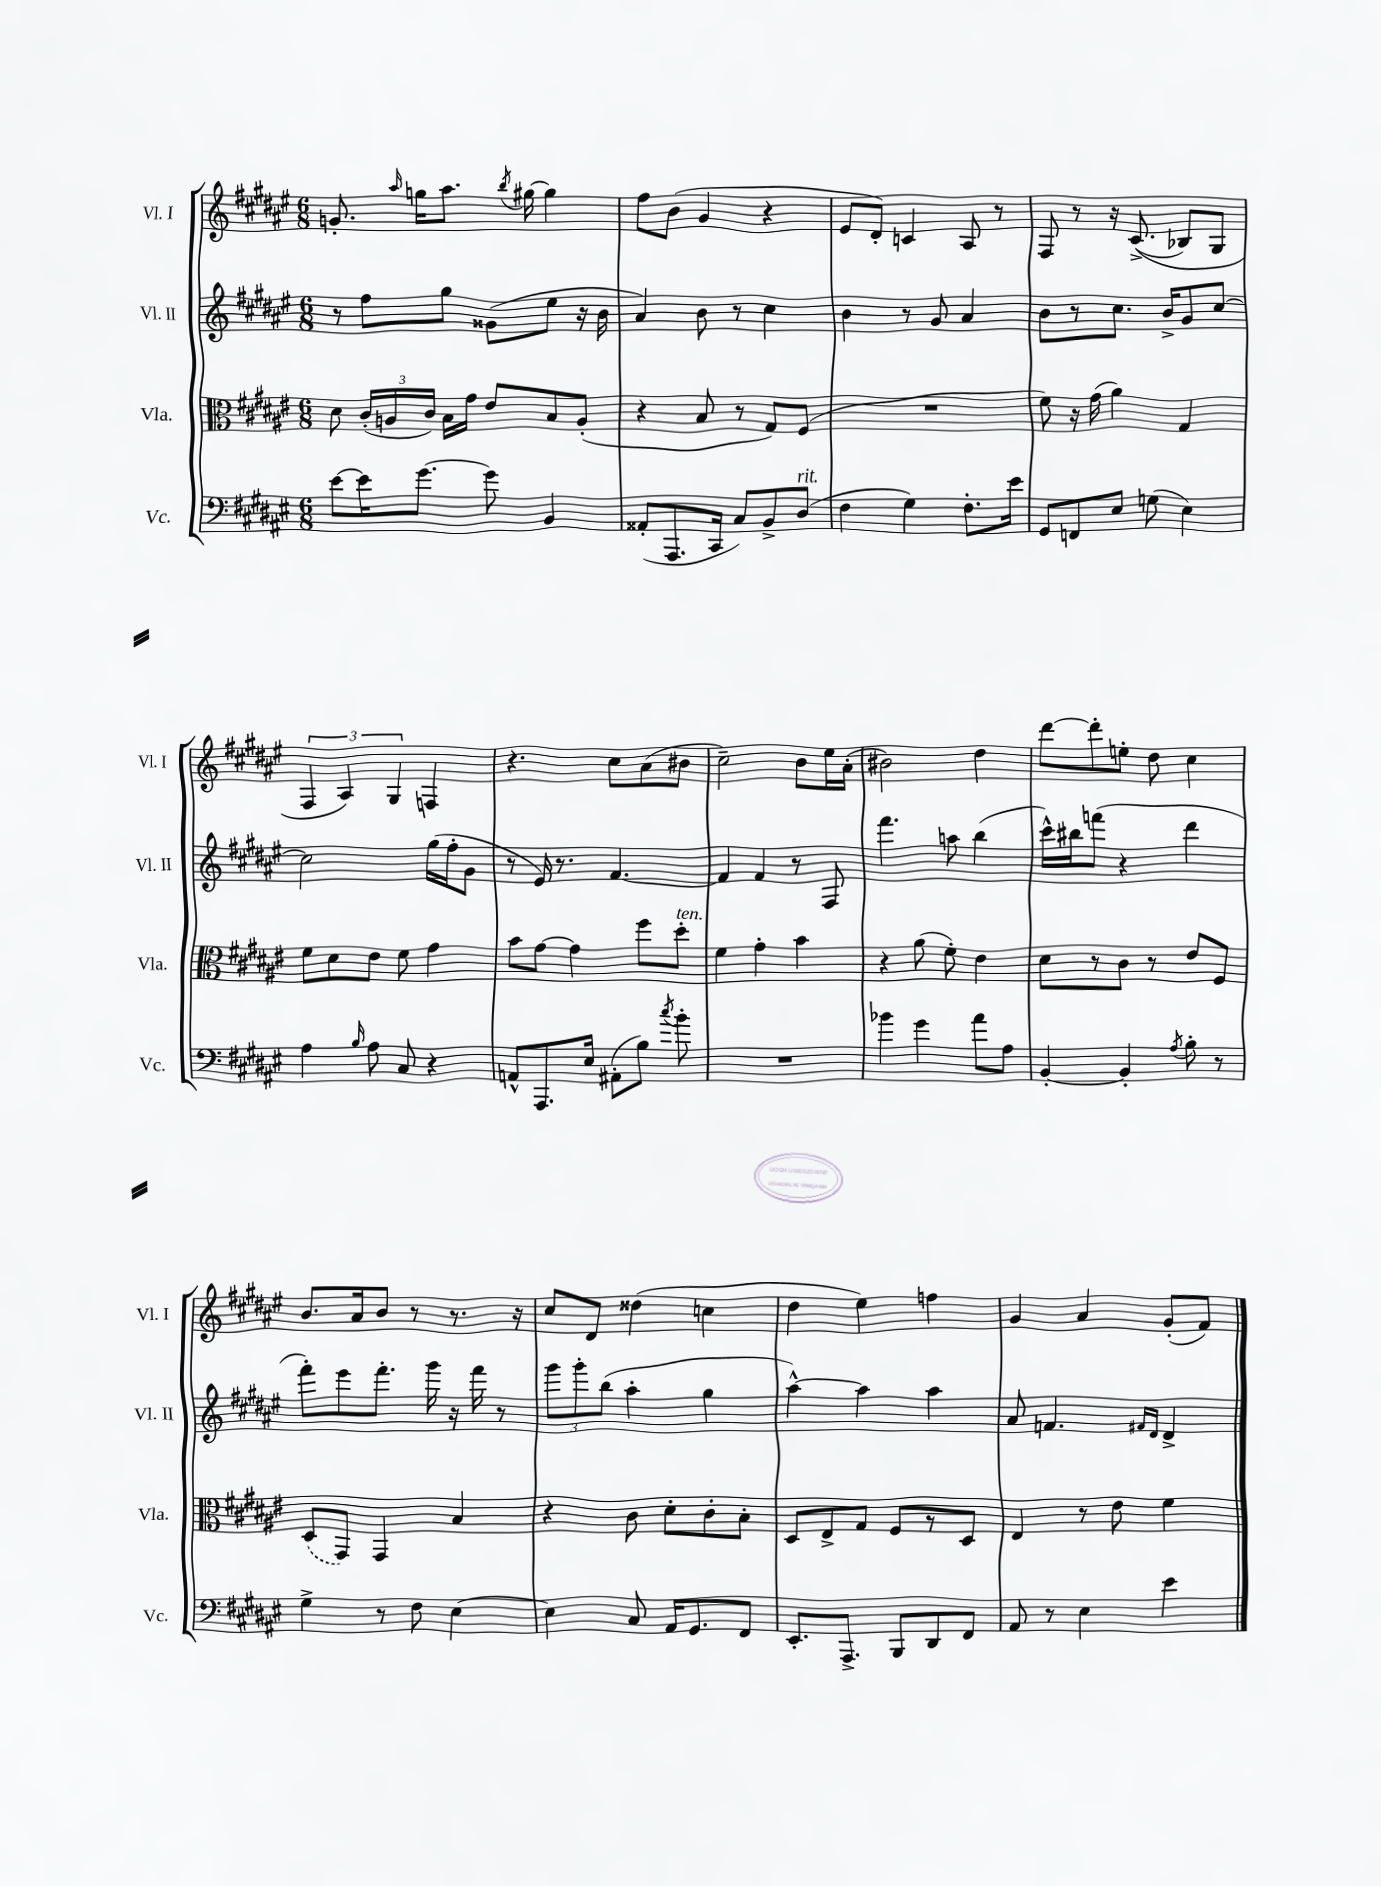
<<
\new StaffGroup <<
\new Staff = "s0" \with { instrumentName = "Vl. I" shortInstrumentName = "Vl. I" } {
    \clef treble \key fis \major \numericTimeSignature \time 6/8
    \autoBeamOff g'8.-. \grace { ais''16 } g''16[ ais''8.] \acciaccatura { b''8 } gis''16~ gis''4 |
    fis''8[ b'8]( gis'4 r4 |
    eis'8[ dis'8]-.) c'4 ais8 r8 |
    fis8 r8 r16 cis'8.->(\( bes8[) gis8] |
    \tuplet 3/2 { fis4 ais4\) gis4 } f4 |
    r4. cis''8[ ais'8( bis'8] |
    cis''2--) b'8[ eis''16 ais'16]-.( |
    bis'2) dis''4 |
    dis'''8[~ dis'''8-. e''8]-. dis''8 cis''4 |
    b'8.[ ais'16 b'8] r8 r8. r16 |
    cis''8[ dis'8] disis''4( c''4 |
    dis''4 eis''4) f''4 |
    gis'4 ais'4 gis'8[-.( fis'8]) \bar "|." |
}
\new Staff = "s1" \with { instrumentName = "Vl. II" shortInstrumentName = "Vl. II" } {
    \clef treble \key fis \major \numericTimeSignature \time 6/8
    \autoBeamOff r8 fis''8[ gis''8] gisis'8[( eis''8] r16 b'16 |
    ais'4) b'8 r8 cis''4 |
    b'4 r8 gis'8 ais'4 |
    b'8[ r8 cis''8.] b'16[-> gis'8 cis''8]~ |
    cis''2 gis''16[( fis''16-. gis'8] |
    r8 eis'16) r8. fis'4.~ |
    fis'4 fis'4 r8 fis8 |
    fis'''4. a''8 b''4( |
    cis'''16[-^) bis''16 f'''8]( r4 dis'''4 |
    fis'''8[-.) eis'''8 fis'''8.]-. gis'''16 r16 fis'''16 r8 |
    \tuplet 3/2 { gis'''8[ gis'''8-. b''8]( } ais''4-. gis''4 |
    ais''4~-^) ais''4 ais''4 |
    ais'8 f'4. \grace { fis'16[ dis'16] } dis'4-> \bar "|." |
}
\new Staff = "s2" \with { instrumentName = "Vla." shortInstrumentName = "Vla." } {
    \clef alto \key fis \major \numericTimeSignature \time 6/8
    \autoBeamOff dis'8 \tuplet 3/2 { cis'16[-.( a16 cis'16]) } b16[ gis'16] eis'8[ b8 a8]-.( |
    r4 b8 r8 gis8[) fis8]( |
    R2. |
    fis'8) r16 gis'16( ais'4) gis4 |
    fis'8[ dis'8 eis'8] fis'8 gis'4 |
    b'8[ gis'8]~ gis'4 fis''8[ dis''8]-.^\markup { \italic "ten." } |
    fis'4 gis'4-. b'4 |
    r4 ais'8( fis'8-.) eis'4 |
    dis'8[ r8 cis'8] r8 eis'8[ fis8] |
    \once \slurDashed dis8[( gis,8]) gis,4 b4 |
    r4 cis'8 dis'8[-. cis'8-. b8]-. |
    dis8[ eis8-> gis8] fis8[ r8 dis8] |
    eis4 r8 eis'8 fis'4 \bar "|." |
}
\new Staff = "s3" \with { instrumentName = "Vc." shortInstrumentName = "Vc." } {
    \clef bass \key fis \major \numericTimeSignature \time 6/8
    \autoBeamOff eis'8[~ eis'16 gis'8.]~ gis'8 b,4 |
    aisis,8[-.( ais,,8. cis,16] cis8[) b,8-> dis8]^\markup { \italic "rit." }( |
    fis4 gis4) fis8.[-. eis'16] |
    gis,8[ f,8 eis8] g8( eis4) |
    ais4 \grace { b16 } ais8 cis8 r4 |
    a,8[-^ ais,,8. eis16] ais,8[-.( b8]) \acciaccatura { cis''8 } b'8-. |
    R2. |
    bes'4 gis'4 ais'8[ ais8] |
    b,4~-. b,4-. \acciaccatura { ais8 } b8-. r8 |
    gis4-> r8 fis8 eis4~ |
    eis4 cis8 ais,16[ gis,8. fis,8] |
    eis,8.[-. ais,,8.]-> b,,8[ dis,8 fis,8] |
    ais,8 r8 eis4 eis'4 \bar "|." |
}
>>
>>
\layout { \context { \Score \remove "Bar_number_engraver" } }
